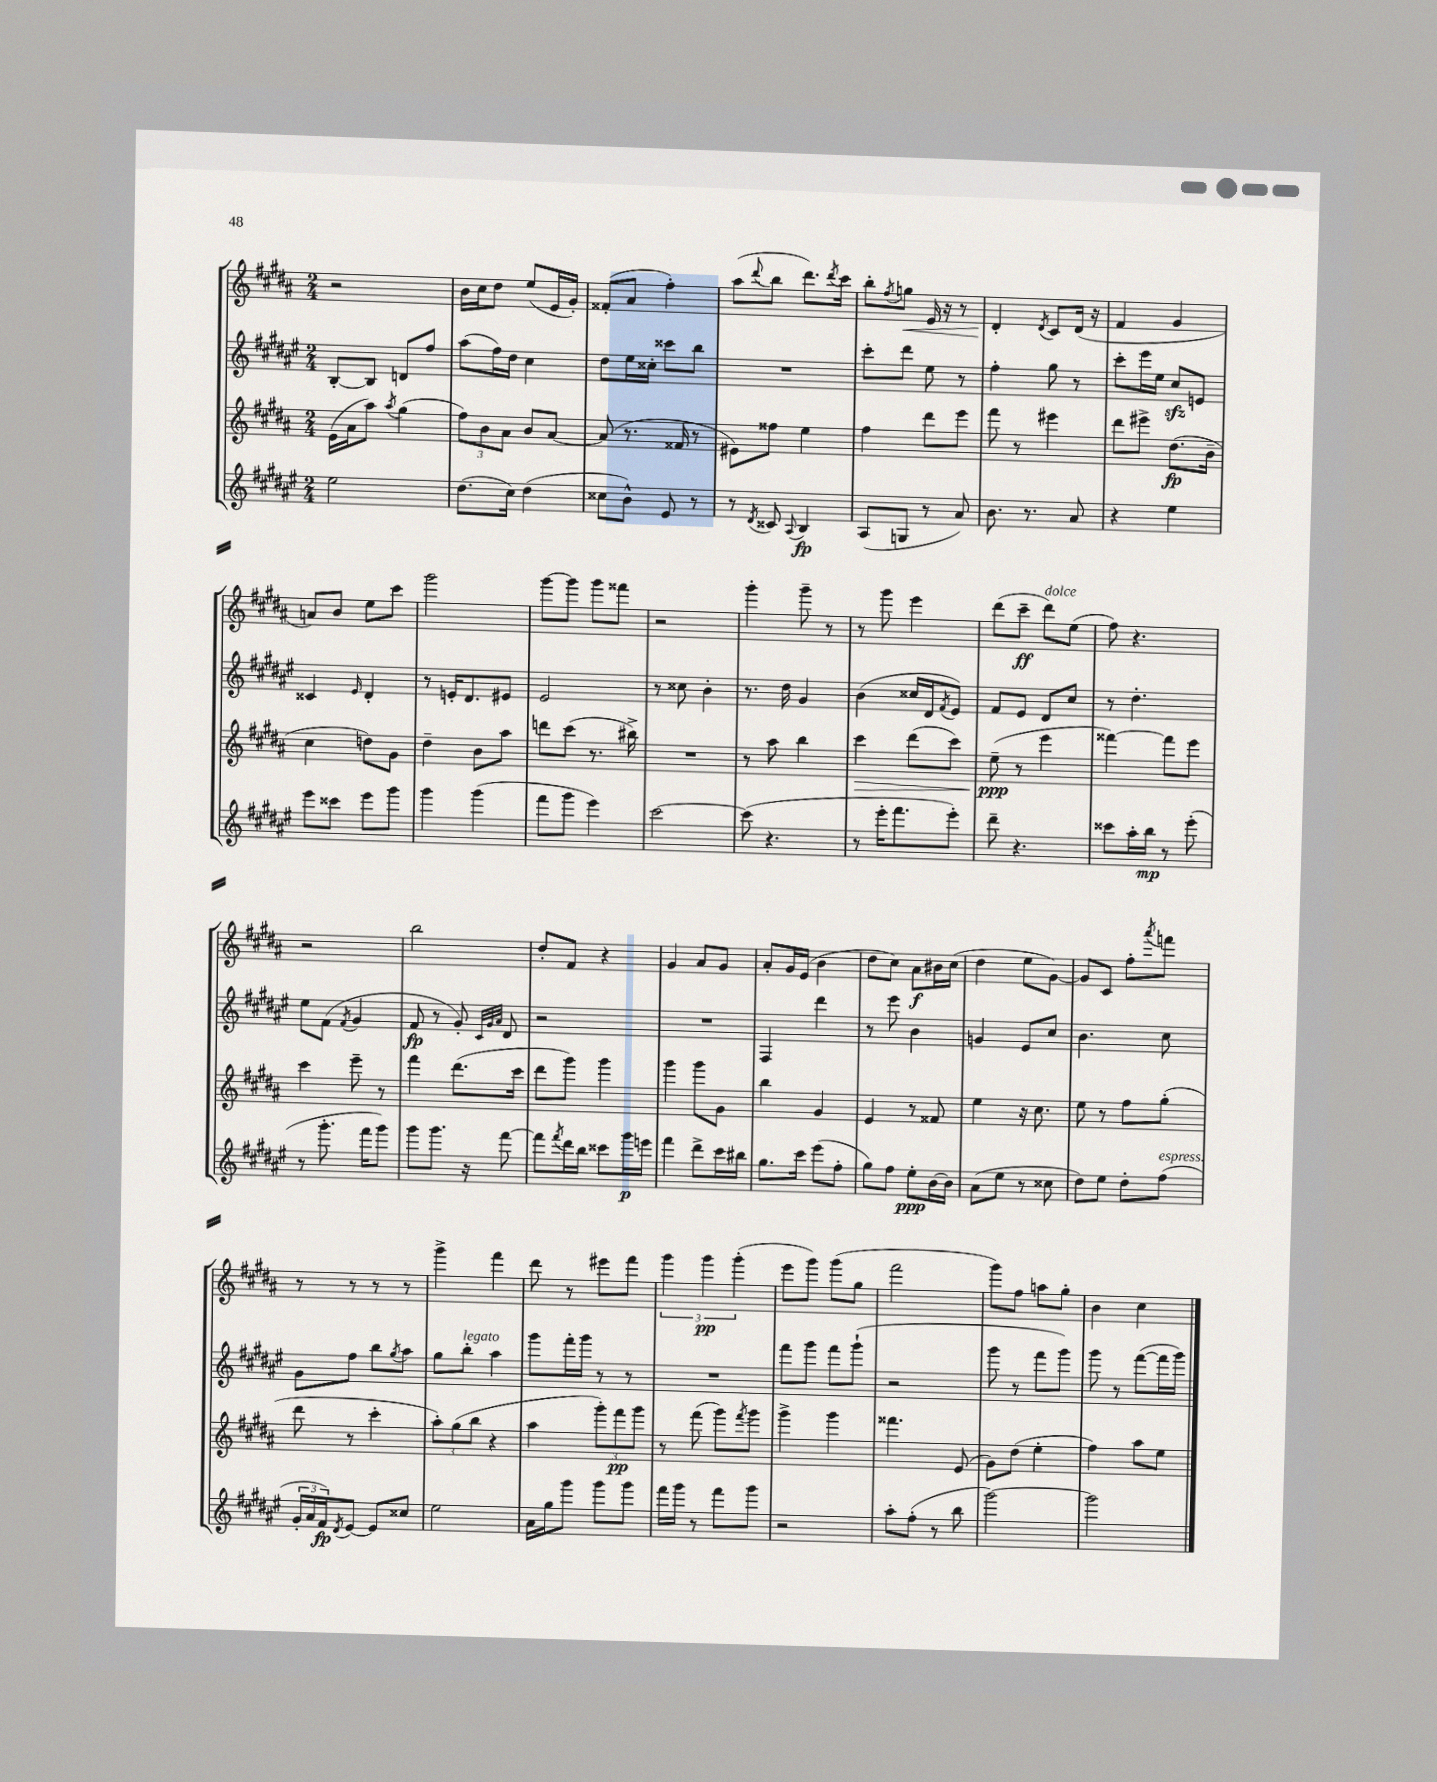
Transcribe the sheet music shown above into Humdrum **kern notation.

**kern	**dynam	**kern	**dynam	**kern	**dynam	**kern	**dynam
*part4	*part4	*part3	*part3	*part2	*part2	*part1	*part1
*staff4	*staff4	*staff3	*staff3	*staff2	*staff2	*staff1	*staff1
*clefG2	*	*clefG2	*	*clefG2	*	*clefG2	*
*k[f#c#g#d#a#e#]	*	*k[f#c#g#d#a#]	*	*k[f#c#g#d#a#e#]	*	*k[f#c#g#d#a#]	*
*M2/4	*	*M2/4	*	*M2/4	*	*M2/4	*
=123	=123	=123	=123	=123	=123	=123	=123
2ee#\	.	(16e\LL	.	[8B'/L	.	2r	.
.	.	16a#\J	.	.	.	.	.
.	.	8aa#\J)	.	8B/J]	.	.	.
.	.	8qaa#/	.	.	.	.	.
.	.	(4gg#\	.	8dn/L	.	.	.
.	.	.	.	8ff#/J	.	.	.
=124	=124	=124	=124	=124	=124	=124	=124
(8.dd#\L	.	12ff#\L)	.	(8aa#\L	.	16b\LL	.
.	.	.	.	.	.	16cc#\J	.
.	.	12b\	.	.	.	.	.
.	.	.	.	16ff#\L)	.	8dd#\J	.
.	.	12a#\J	.	.	.	.	.
16cc#\Jk)	.	.	.	16dd#\JJ	.	.	.
(4dd#\	.	8b/L	.	4cc#\	.	(8ee/L	.
.	.	[8a#/J	.	.	.	16e/L	.
.	.	.	.	.	.	16g#'/JJ)	.
=125	=125	=125	=125	=125	=125	=125	=125
8cc##X\L	.	(8a#/]	.	8dd#\L	.	(8f##X'/L	.
8b^^\J)	.	8.r	.	16ee#\L	.	8a#/J	.
.	.	.	.	16cc##X'\JJ	.	.	.
8e#/	.	.	.	8ccc##X\L	.	4ff#'\)	.
.	.	16f##X/	.	.	.	.	.
8r	.	8r	.	8bb\J	.	.	.
=126	=126	=126	=126	=126	=126	=126	=126
8r	.	8e#X\L)	.	2r	.	(8aa#\L	.
8qd#/	.	.	.	.	.	8qqddd#/	.
8c##X/	.	8ff##X\J	.	.	.	8bb\J	.
8qqA#/	.	.	.	.	.	.	.
4B/	fp	4ee\	.	.	.	8.ddd#\L)	.
.	.	.	.	.	.	8qddd#/	.
.	.	.	.	.	.	16ccc#\Jk	.
=127	=127	=127	=127	=127	=127	=127	=127
(8A#/L	.	4ff#\	.	8ccc#'\L	.	8bb'\L	.
.	.	.	.	.	.	8qff#/	.
!	!	!	!	!	!	!	!LO:HP:b
8Gn/J	.	.	.	8ddd#\J	.	8ggn\J	<
8r	.	8ddd#\L	.	8ee#\	.	16e/	.
.	.	.	.	.	.	16r	.
8a#/)	.	8eee\J	.	8r	.	8r	.
=128	=128	=128	=128	=128	=128	=128	=128
8.b\	.	8fff#\	.	4ff#'\	.	4d#'/	.
.	.	8r	.	.	.	.	.
8.r	.	.	.	.	.	.	.
.	.	.	.	.	.	8qd#/	.
.	.	4eee#X\	.	8gg#\	.	8c#/L	[
8a#/	.	.	.	8r	.	(16d#/Jk	.
.	.	.	.	.	.	16r	.
=129	=129	=129	=129	=129	=129	=129	=129
4r	.	8ddd#\L	.	8ccc#'\L	.	4f#/	.
.	.	8eee#X^\J	.	16eee#\L	.	.	.
.	.	.	.	16ee#\JJ	.	.	.
4ee#\	.	(8.dd#\L	fp	8cc#zz/L	.	4g#/	.
.	.	.	.	8en/J	.	.	.
.	.	16b~\Jk	.	.	.	.	.
!!LO:LB:g=z
=130	=130	=130	=130	=130	=130	=130	=130
8eee#\L	.	4cc#\	.	4c##X/	.	8an/L)	.
8ccc##X\J	.	.	.	.	.	8b/J	.
.	.	.	.	16qqe#/	.	.	.
8eee#\L	.	8ddn\L)	.	4d#'/	.	8ee\L	.
8ggg#\J	.	8g#\J	.	.	.	8ccc#\J	.
=131	=131	=131	=131	=131	=131	=131	=131
4ggg#\	.	4dd#~\	.	8r	.	2ggg#\	.
.	.	.	.	16en'/KL	.	.	.
.	.	.	.	8.d#/	.	.	.
(4ggg#\	.	8b\L	.	.	.	.	.
.	.	8aa#\J	.	8e#X/J	.	.	.
=132	=132	=132	=132	=132	=132	=132	=132
8fff#\L	.	8dddn\L	.	2e#/	.	[8ggg#\L	.
8ggg#\J	.	(8ccc#\J	.	.	.	8ggg#\J]	.
4eee#\)	.	8.r	.	.	.	8ggg#\L	.
.	.	.	.	.	.	8fff##X\J	.
.	.	16bb#X^\)	.	.	.	.	.
=133	=133	=133	=133	=133	=133	=133	=133
[2ccc#\	.	2r	.	8r	.	2r	.
.	.	.	.	8cc##X\	.	.	.
.	.	.	.	4b'\	.	.	.
=134	=134	=134	=134	=134	=134	=134	=134
(8ccc#\]	.	8r	.	8.r	.	4ggg#'\	.
4.r	.	8aa#\	.	.	.	.	.
.	.	.	.	16dd#\	.	.	.
.	.	4bb\	.	4g#/	.	8ggg#~\	.
.	.	.	.	.	.	8r	.
=135	=135	=135	=135	=135	=135	=135	=135
!	!	!	!LO:HP:b	!	!	!	!
8r	.	4ccc#\	>	(4b\	.	8r	.
16eee#'\KL	.	.	.	.	.	8ggg#\	.
8.fff#\	.	.	.	.	.	.	.
.	.	(8ddd#\L	.	16cc##X/LL	.	4eee\	.
.	.	.	.	16d#/J	.	.	.
.	.	.	.	8qf#/	.	.	.
8eee#'\J)	.	8ccc#\J)	.	8e#/J)	.	.	.
=136	=136	=136	=136	=136	=136	=136	=136
8ddd#~\	.	(8ee~\	ppp	8f#/L	.	(8ddd#\L	.
4.r	.	8r	]	8e#/J	.	8ccc#~\J	ff
!	!	!	!	!	!	!LO:TX:a:i:t=dolce	!
.	.	4eee\	.	8d#/L	.	8ddd#\L)	.
.	.	.	.	8cc#/J	.	(8ee\J	.
=137	=137	=137	=137	=137	=137	=137	=137
8ccc##X\L	.	[4fff##X\)	.	8r	.	8ff#\)	.
16aa#'\L	.	.	.	4.dd#'\	.	4.r	.
16bb\JJ	mp	.	.	.	.	.	.
8r	.	8fff##\L]	.	.	.	.	.
(8eee#'\	.	8eee\J	.	.	.	.	.
!!LO:LB:g=z
=138	=138	=138	=138	=138	=138	=138	=138
8r	.	4ccc#\	.	8ee#\L	.	2r	.
8.ggg#'\	.	.	.	(8f#\J	.	.	.
.	.	.	.	8qf#/	.	.	.
.	.	8eee~\	.	4g#/	.	.	.
16fff#\KL	.	.	.	.	.	.	.
8ggg#\J)	.	8r	.	.	.	.	.
=139	=139	=139	=139	=139	=139	=139	=139
8ggg#\L	.	4fff#\	.	8f#/	fp	2bb\	.
8.ggg#\J	.	.	.	8r	.	.	.
.	.	(8.ddd#\L	.	8g#'/)	.	.	.
16r	.	.	.	.	.	.	.
.	.	.	.	32qqc#/LLL	.	.	.
.	.	.	.	32qqg#/	.	.	.
.	.	.	.	32qqa#/JJJ	.	.	.
[8fff#\	.	.	.	8d#/	.	.	.
.	.	16ccc#\Jk	.	.	.	.	.
=140	=140	=140	=140	=140	=140	=140	=140
8fff#\L]	.	8ddd#\L	.	2r	.	8dd#'/L	.
8qfff#/	.	.	.	.	.	.	.
16ddd#\L	.	8ggg#\J)	.	.	.	8f#/J	.
16bb\JJ	.	.	.	.	.	.	.
8ccc##X\L	.	4ggg#\	.	.	.	4r	.
16ggg#\L	p	.	.	.	.	.	.
16eeen\JJ	.	.	.	.	.	.	.
=141	=141	=141	=141	=141	=141	=141	=141
4fff#\	.	4ggg#\	.	2r	.	4g#/	.
8ddd#^\L	.	8ggg#\L	.	.	.	8a#/L	.
16ccc#\L	.	8g#\J	.	.	.	8g#/J	.
16bb#X\JJ	.	.	.	.	.	.	.
=142	=142	=142	=142	=142	=142	=142	=142
8.gg#\L	.	4bb\	.	4F#/	.	8a#'/L	.
.	.	.	.	.	.	16g#/L	.
16ccc#\Jk	.	.	.	.	.	(16e/JJ	.
(8eee#\L	.	4g#/	.	4ddd#\	.	4b\	.
8ff#'\J	.	.	.	.	.	.	.
=143	=143	=143	=143	=143	=143	=143	=143
8gg#\L)	.	4e/	.	8r	.	8dd#\L	.
8ff#\J	.	.	.	8eee#\	.	8cc#\J)	.
8ee#'\L	ppp	8r	.	4b\	.	8a#\L	f
[16b\L	.	8f##X/	.	.	.	16b#X\L	.
16b\JJ]	.	.	.	.	.	(16cc#\JJ	.
=144	=144	=144	=144	=144	=144	=144	=144
(8a#\L	.	4ee\	.	4gn/	.	4dd#\	.
8ee#\J	.	.	.	.	.	.	.
8r	.	16r	.	8e#/L	.	8ee\L	.
.	.	8.cc#\	.	.	.	.	.
8cc##X\	.	.	.	8cc#/J	.	[8g#\J)	.
=145	=145	=145	=145	=145	=145	=145	=145
8dd#\L)	.	8ee\	.	4.b\	.	8g#/L]	.
8ee#\J	.	8r	.	.	.	8c#/J	.
8dd#'\L	.	8ff#\L	.	.	.	8ff#'\L	.
.	.	.	.	.	.	8qaaa#/	.
!LO:TX:a:i:t=espress.	!	!	!	!	!	!	!
(8ff#\J	.	(8gg#'\J	.	8cc#\	.	8fffn\J	.
!!LO:LB:g=z
=146	=146	=146	=146	=146	=146	=146	=146
24g#'/LL	.	8ddd#\	.	8g#\L	.	8r	.
24a#/	.	.	.	.	.	.	.
24f#/J)	fp	.	.	.	.	.	.
8qd#/	.	.	.	.	.	.	.
[8e#/J	.	8r	.	8ff#\J	.	8r	.
8e#/L]	.	4ccc#'\	.	8bb\L	.	8r	.
.	.	.	.	8qgg#/	.	.	.
8cc##X/J	.	.	.	8aa#\J	.	8r	.
=147	=147	=147	=147	=147	=147	=147	=147
2ee#\	.	12aa#'\L)	.	8gg#\L	.	4ggg#^\	.
.	.	(12gg#\	.	.	.	.	.
!	!	!	!	!LO:TX:a:i:t=legato	!	!	!
.	.	.	.	8bb'\J	.	.	.
.	.	12bb\J	.	.	.	.	.
.	.	4r	.	4aa#\	.	4fff#\	.
=148	=148	=148	=148	=148	=148	=148	=148
16a#\LL	.	4aa#\	.	8ggg#\L	.	8ddd#\	.
16gg#\J	.	.	.	.	.	.	.
8ggg#\J	.	.	.	16fff#'\L	.	8r	.
.	.	.	.	16ggg#\JJ	.	.	.
8ggg#\L	.	12ggg#'\L)	.	8r	.	8eee#X\L	.
.	.	12fff#\	pp	.	.	.	.
8ggg#\J	.	.	.	8r	.	8fff#\J	.
.	.	12ggg#\J	.	.	.	.	.
=149	=149	=149	=149	=149	=149	=149	=149
16fff#\LL	.	8r	.	2r	.	6ggg#\	.
16ggg#\JJ	.	.	.	.	.	.	.
8r	.	(8fff#\	.	.	.	.	.
.	.	.	.	.	.	6ggg#\	pp
8fff#\L	.	8ggg#\L)	.	.	.	.	.
.	.	.	.	.	.	(6ggg#'\	.
.	.	8qfff#/	.	.	.	.	.
8ggg#\J	.	8ggg#\J	.	.	.	.	.
=150	=150	=150	=150	=150	=150	=150	=150
2r	.	4ggg#^\	.	8fff#\L	.	8eee\L	.
.	.	.	.	8ggg#\J	.	8ggg#\J)	.
.	.	4ggg#\	.	8fff#\L	.	(8ggg#\L	.
.	.	.	.	(8ggg#`\J	.	8gg#\J	.
=151	=151	=151	=151	=151	=151	=151	=151
8aa#'\L	.	4.fff##X\	.	2r	.	2fff#\	.
(8ff#'\J	.	.	.	.	.	.	.
8r	.	.	.	.	.	.	.
8bb\	.	(8e/	.	.	.	.	.
=152	=152	=152	=152	=152	=152	=152	=152
[2ggg#\)	.	8g#\L)	.	8ggg#\	.	8ggg#\L)	.
.	.	(8dd#\J	.	8r	.	8ff#\J	.
.	.	4ee'\	.	8fff#\L	.	8aan\L	.
.	.	.	.	8ggg#\J)	.	8gg#'\J	.
=153	=153	=153	=153	=153	=153	=153	=153
2ggg#\]	.	4ff#\)	.	8ggg#\	.	4b\	.
.	.	.	.	8r	.	.	.
.	.	8aa#\L	.	([8fff#\L	.	4cc#\	.
.	.	8ee\J	.	16fff#\L]	.	.	.
.	.	.	.	16ggg#\JJ)	.	.	.
==	==	==	==	==	==	==	==
*-	*-	*-	*-	*-	*-	*-	*-
